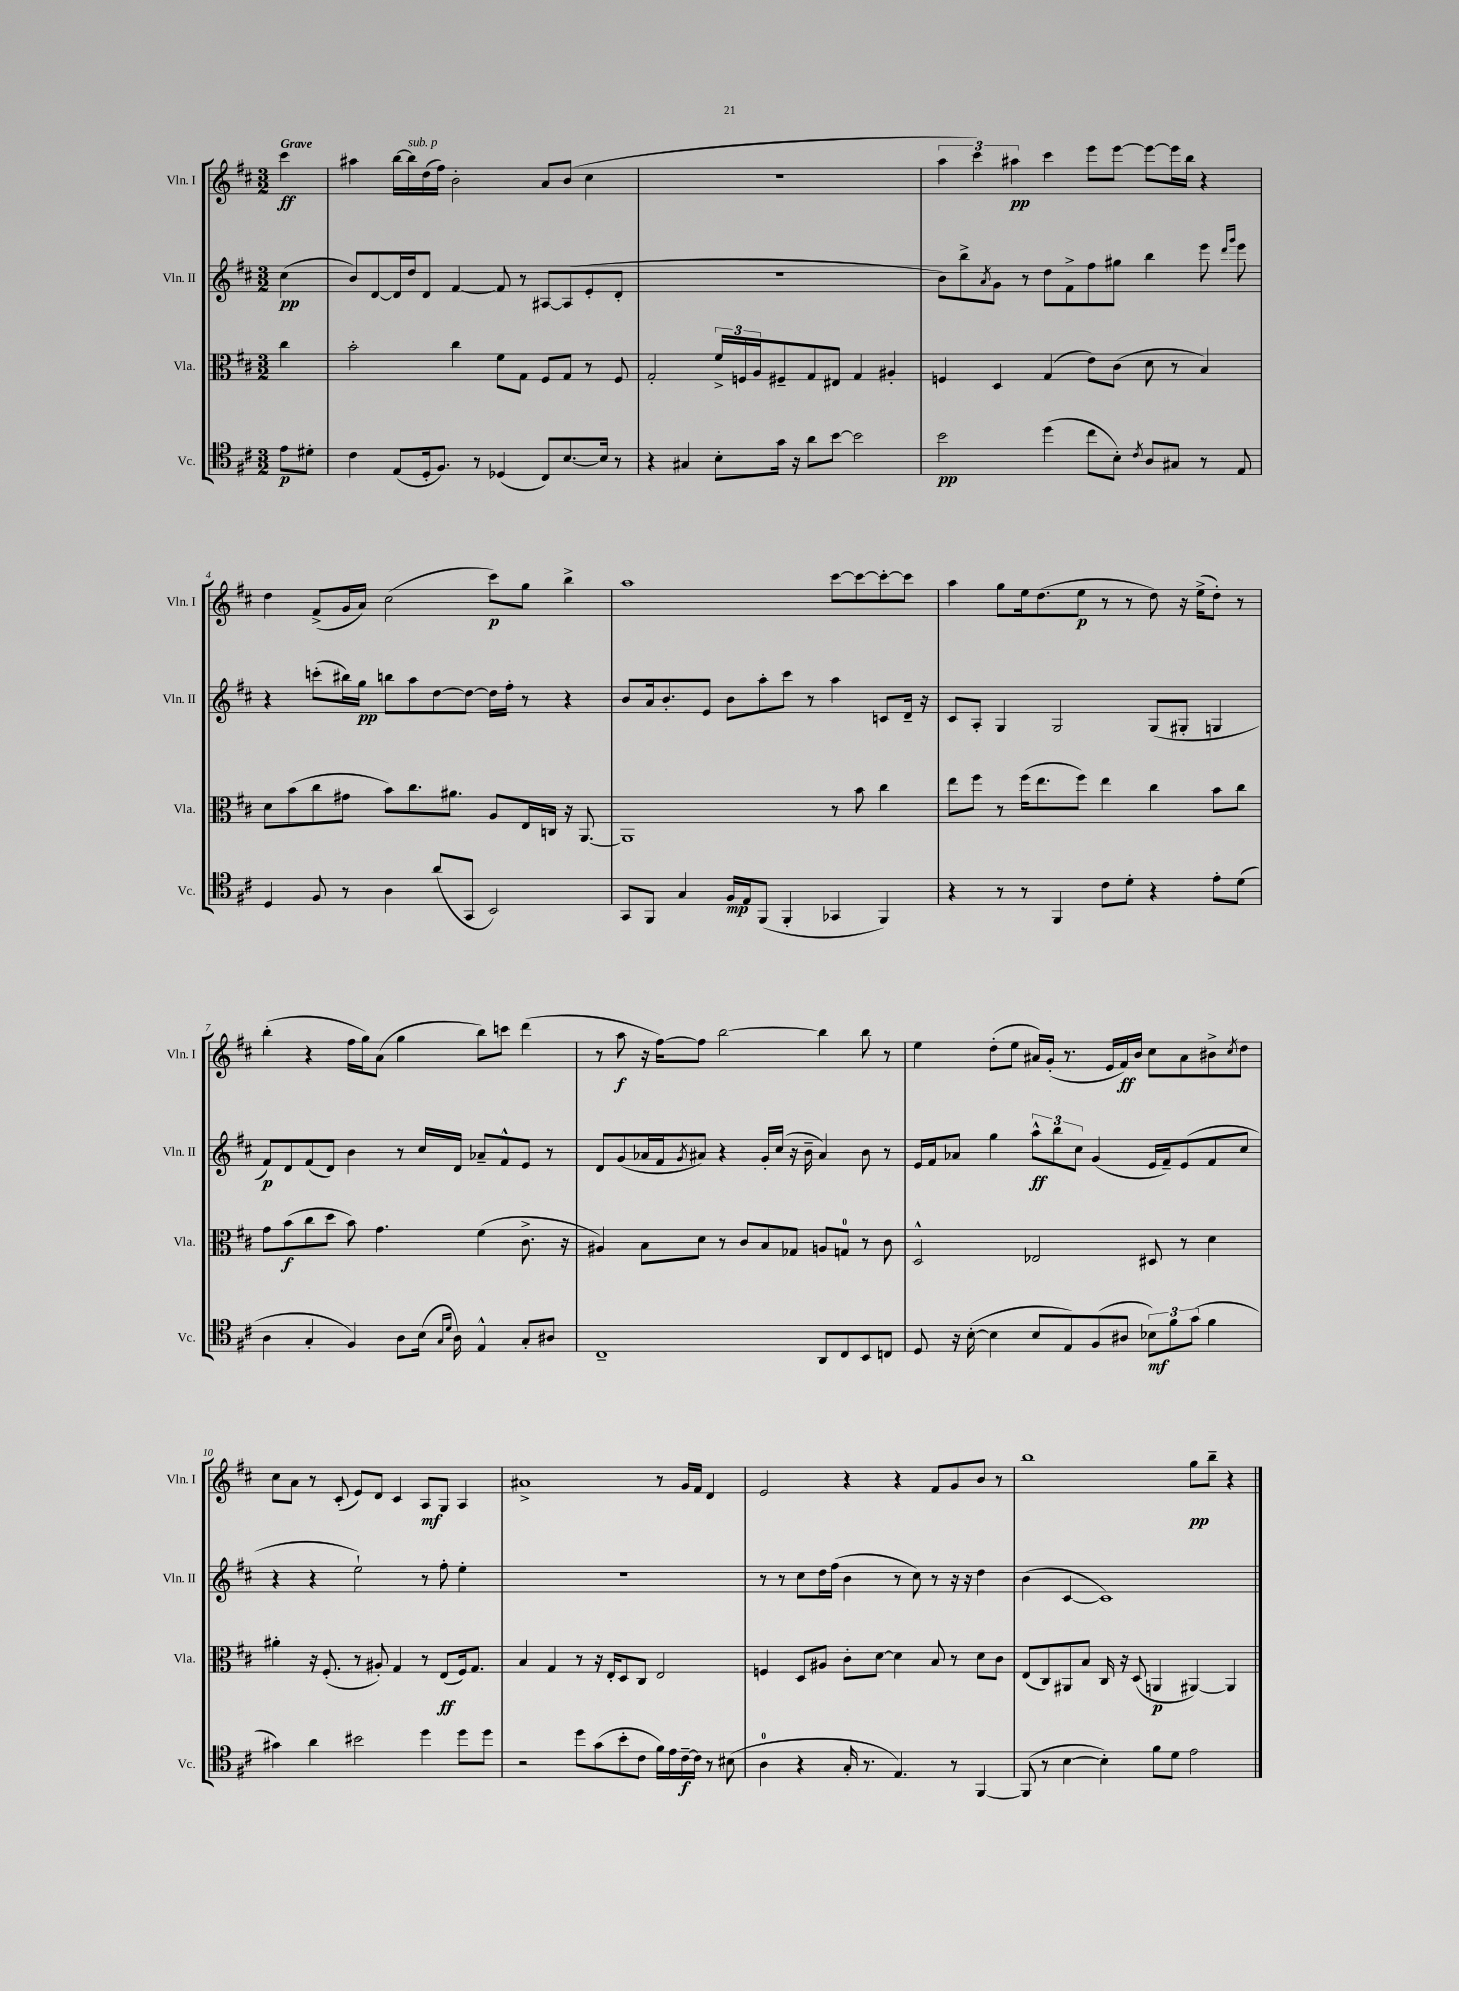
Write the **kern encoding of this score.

**kern	**dynam	**kern	**dynam	**kern	**dynam	**kern	**dynam
*part4	*part4	*part3	*part3	*part2	*part2	*part1	*part1
*staff4	*staff4	*staff3	*staff3	*staff2	*staff2	*staff1	*staff1
*I"Vc.	*	*I"Vla.	*	*I"Vln. II	*	*I"Vln. I	*
*I'Vc.	*	*I'Vla.	*	*I'Vln. II	*	*I'Vln. I	*
*clefC4	*	*clefC3	*	*clefG2	*	*clefG2	*
*k[f#c#]	*	*k[f#c#]	*	*k[f#c#]	*	*k[f#c#]	*
*M3/2	*	*M3/2	*	*M3/2	*	*M3/2	*
=	=	=	=	=	=	=	=
!	!	!	!	!	!	!LO:TX:a:B:t=Grave	!
8e\L	p	4cc#\	.	(4cc#\	pp	4ccc#\	ff
8d#X'\J	.	.	.	.	.	.	.
=1	=1	=1	=1	=1	=1	=1	=1
4c#\	.	2b'\	.	8b/L)	.	4aa#X\	.
.	.	.	.	[8d/	.	.	.
(8E/L	.	.	.	16d/L]	.	[16bb\LL	.
!	!	!	!	!	!	!LO:TX:a:i:t=sub. p	!
.	.	.	.	16dd/J	.	16bb\]	.
16D'/k	.	.	.	8d/J	.	(16dd\	.
8.F#/J)	.	.	.	.	.	16ff#\JJ)	.
.	.	4cc#\	.	[4f#/	.	2b'\	.
8r	.	.	.	.	.	.	.
(4D-X/	.	8f#\L	.	8f#/]	.	.	.
.	.	8G\J	.	8r	.	.	.
8C#/L)	.	8F#/L	.	[8A#X/L	.	8a/L	.
[8.B/	.	8G/J	.	(8A#/]	.	(8b/J	.
.	.	8r	.	8e'/	.	4cc#\	.
16B/Jk]	.	.	.	.	.	.	.
8r	.	8F#/	.	8d'/J	.	.	.
=2	=2	=2	=2	=2	=2	=2	=2
4r	.	2G'/	.	1.r	.	1.r	.
4G#X/	.	.	.	.	.	.	.
8B'\L	.	24f#^/LL	.	.	.	.	.
.	.	24Fn/	.	.	.	.	.
.	.	24A/J	.	.	.	.	.
16g\Jk	.	8F#X~/	.	.	.	.	.
16r	.	.	.	.	.	.	.
8a\L	.	8G/	.	.	.	.	.
[8b\J	.	8E#X/J	.	.	.	.	.
2b\]	.	4G/	.	.	.	.	.
.	.	4A#X'/	.	.	.	.	.
=3	=3	=3	=3	=3	=3	=3	=3
2b\	pp	4Fn/	.	8b\L)	.	6aa\	.
.	.	.	.	8bb^\	.	.	.
.	.	.	.	.	.	6ccc#\)	.
.	.	.	.	8qa/	.	.	.
.	.	4D/	.	8g\J	.	.	.
.	.	.	.	.	.	6aa#X\	pp
.	.	.	.	8r	.	.	.
(4dd\	.	(4G/	.	8dd\L	.	4ccc#\	.
.	.	.	.	8f#^\	.	.	.
8cc#\L	.	8e\L)	.	8ff#\	.	8eee\L	.
8B'\J)	.	(8c#\J	.	8gg#X\J	.	[8eee\J	.
8qc#/	.	.	.	.	.	.	.
8A/L	.	8d\	.	4bb\	.	8eee\L_	.
8G#X/J	.	8r	.	.	.	16eee\L]	.
.	.	.	.	.	.	16bb\JJ	.
8r	.	4B/)	.	8eee\	.	4r	.
.	.	.	.	16qqddd/LL	.	.	.
.	.	.	.	16qqggg/JJ	.	.	.
8E/	.	.	.	8eee\	.	.	.
!!LO:LB:g=z
=4	=4	=4	=4	=4	=4	=4	=4
4D/	.	8d\L	.	4r	.	4dd\	.
.	.	(8b\	.	.	.	.	.
8F#/	.	8cc#\	.	(8cccn'\L	.	(8f#^/L	.
8r	.	8g#X\J	.	16bb#X\L)	.	16g/L	.
.	.	.	.	16gg\JJ	pp	16a/JJ)	.
4A\	.	8b\L)	.	8bbn\L	.	(2cc#\	.
.	.	8.cc#\	.	8aa\	.	.	.
(8a/L	.	.	.	[8dd\	.	.	.
.	.	8.a#X\J	.	.	.	.	.
8GG/J	.	.	.	8dd\J_	.	.	.
2BB/)	.	8A/L	.	16dd\LL]	.	8ccc#\L)	p
.	.	.	.	16ff#'\JJ	.	.	.
.	.	16E/L	.	8r	.	8gg\J	.
.	.	16Cn/JJ	.	.	.	.	.
.	.	16r	.	4r	.	4bb^\	.
.	.	[8.AA/	.	.	.	.	.
=5	=5	=5	=5	=5	=5	=5	=5
8GG/L	.	1AA]	.	8b/L	.	1aa	.
8FF#/J	.	.	.	16a/k	.	.	.
.	.	.	.	8.b'/	.	.	.
4G/	.	.	.	.	.	.	.
.	.	.	.	8e/J	.	.	.
16F#/LL	mp	.	.	8b\L	.	.	.
16E/J	.	.	.	.	.	.	.
(8FF#/J	.	.	.	8aa'\	.	.	.
4FF#'/	.	.	.	8ccc#\J	.	.	.
.	.	.	.	8r	.	.	.
4GG-X/	.	8r	.	4aa\	.	[8ccc#\L	.
.	.	8b\	.	.	.	8ccc#\_	.
4FF#/)	.	4cc#\	.	8cn/L	.	8ccc#'\_	.
.	.	.	.	16d~/Jk	.	8ccc#\J]	.
.	.	.	.	16r	.	.	.
=6	=6	=6	=6	=6	=6	=6	=6
4r	.	8ee\L	.	8c#/L	.	4aa\	.
.	.	8ff#\J	.	8A'/J	.	.	.
8r	.	8r	.	4G/	.	8gg\L	.
8r	.	(16ff#\KL	.	.	.	16ee\k	.
.	.	8.ee\	.	.	.	(8.dd\	.
4FF#/	.	.	.	2G/	.	.	.
.	.	8ff#\J)	.	.	.	8ee\J	p
8c#\L	.	4ee\	.	.	.	8r	.
8d'\J	.	.	.	.	.	8r	.
4r	.	4cc#\	.	(8G/L	.	8dd\)	.
.	.	.	.	8G#X'/J	.	16r	.
.	.	.	.	.	.	(16ee^\KL	.
8e'\L	.	8b\L	.	4Gn/	.	8dd'\J)	.
(8d\J	.	8cc#\J	.	.	.	8r	.
!!LO:LB:g=z
=7	=7	=7	=7	=7	=7	=7	=7
4A\	.	8g\L	.	8f#/L)	p	(4bb'\	.
.	.	(8b\	f	8d/	.	.	.
4G'/	.	8cc#\	.	(8f#/	.	4r	.
.	.	8dd\J	.	8d/J)	.	.	.
4F#/)	.	8b\)	.	4b\	.	16ff#\LL	.
.	.	.	.	.	.	16gg\J)	.
.	.	4.g\	.	.	.	(8a\J	.
8A\L	.	.	.	8r	.	4gg\	.
(16B\Jk	.	.	.	16cc#/LL	.	.	.
16qqG/LL	.	.	.	.	.	.	.
16qqd/JJ	.	.	.	.	.	.	.
16A\)	.	.	.	16d/JJ	.	.	.
4E^^/	.	(4f#\	.	8a-X~/L	.	8bb\L)	.
.	.	.	.	8f#^^/	.	8cccn\J	.
8G'/L	.	8.c#^\	.	8e/J	.	(4ddd\	.
8A#X/J	.	.	.	8r	.	.	.
.	.	16r	.	.	.	.	.
=8	=8	=8	=8	=8	=8	=8	=8
1C#~	.	4A#X/)	.	8d/L	.	8r	.
.	.	.	.	(8g/	.	8aa\	f
.	.	8B\L	.	16a-X/L	.	16r	.
.	.	.	.	16f#/J	.	[16ff#\KL)	.
.	.	.	.	8qg/	.	.	.
.	.	8d\J	.	8a#X/J)	.	8ff#\J]	.
.	.	8r	.	4r	.	[2bb\	.
.	.	8c#/L	.	.	.	.	.
.	.	8B/	.	16g'/LL	.	.	.
.	.	.	.	(16cc#/JJ	.	.	.
.	.	8G-X/J	.	16r	.	.	.
.	.	.	.	16b~\	.	.	.
8AA/L	.	8An/L	.	4a#/)	.	4bb\]	.
8C#/	.	8Gn/J	.	.	.	.	.
8BB/	.	8r	.	8b\	.	8bb\	.
8Cn/J	.	8c#\	.	8r	.	8r	.
=9	=9	=9	=9	=9	=9	=9	=9
8D/	.	2D^^/	.	16e/LL	.	4ee\	.
.	.	.	.	16f#/J	.	.	.
16r	.	.	.	8a-X/J	.	.	.
([16B'\	.	.	.	.	.	.	.
4B\]	.	.	.	4gg\	.	(8dd'\L	.
.	.	.	.	.	.	8ee\J	.
8B/L	.	2E-X/	.	12aa^^\L	ff	16a#X/LL)	.
.	.	.	.	.	.	(16g'/JJ	.
.	.	.	.	12bb\	.	.	.
8E/)	.	.	.	.	.	8.r	.
.	.	.	.	12cc#\J	.	.	.
(8F#/	.	.	.	(4g/	.	.	.
.	.	.	.	.	.	16e/LL	.
8A#X/J	.	.	.	.	.	16f#/)	ff
.	.	.	.	.	.	16b/JJ	.
12B-X\L)	mf	8D#X/	.	16e/LL	.	8cc#\L	.
.	.	.	.	16f#~/J)	.	.	.
12f#\	.	.	.	.	.	.	.
.	.	8r	.	(8e/	.	8a#\	.
(12g\J	.	.	.	.	.	.	.
4f#\	.	4d\	.	8f#/	.	8b#X^\	.
.	.	.	.	.	.	8qcc#/	.
.	.	.	.	8cc#/J	.	8dd\J	.
!!LO:LB:g=z
=10	=10	=10	=10	=10	=10	=10	=10
4g#X\)	.	4a#X'\	.	4r	.	8cc#\L	.
.	.	.	.	.	.	8a\J	.
4a\	.	16r	.	4r	.	8r	.
.	.	(8.F#'/	.	.	.	.	.
.	.	.	.	.	.	(8c#'/	.
2b#X\	.	8r	.	2ee`\)	.	8e/L)	.
.	.	8A#X'/)	.	.	.	8d/J	.
.	.	4G/	.	.	.	4c#/	.
4dd\	.	8r	.	8r	.	8A/L	mf
.	.	(8E/L	ff	8ff#'\	.	8G/J	.
8dd\L	.	16F#/k)	.	4ee'\	.	4A/	.
.	.	8.G/J	.	.	.	.	.
8dd\J	.	.	.	.	.	.	.
=11	=11	=11	=11	=11	=11	=11	=11
2r	.	4B/	.	1.r	.	1a#X^	.
.	.	4G/	.	.	.	.	.
8dd\L	.	8r	.	.	.	.	.
(8g\	.	16r	.	.	.	.	.
.	.	16E'/KL	.	.	.	.	.
8b'\	.	8D/	.	.	.	.	.
8c#\J	.	8C#/J	.	.	.	.	.
16f#\LL)	.	2E/	.	.	.	8r	.
16e\	.	.	.	.	.	.	.
[16c#~\	f	.	.	.	.	16g/LL	.
16c#\JJ]	.	.	.	.	.	16f#/JJ	.
8r	.	.	.	.	.	4d/	.
(8B#X\	.	.	.	.	.	.	.
=12	=12	=12	=12	=12	=12	=12	=12
4A\	.	4Fn/	.	8r	.	2e/	.
.	.	.	.	8r	.	.	.
4r	.	8D/L	.	8cc#\L	.	.	.
.	.	8A#X/J	.	16dd\L	.	.	.
.	.	.	.	(16ff#\JJ	.	.	.
16G'/	.	8c#'\L	.	4b\	.	4r	.
8.r	.	.	.	.	.	.	.
.	.	[8d\J	.	.	.	.	.
4.E/)	.	4d\]	.	8r	.	4r	.
.	.	.	.	8cc#\)	.	.	.
.	.	8B/	.	8r	.	8f#/L	.
8r	.	8r	.	16r	.	8g/	.
.	.	.	.	16r	.	.	.
[4FF#/	.	8d\L	.	4dd\	.	8b/J	.
.	.	8c#\J	.	.	.	8r	.
=13	=13	=13	=13	=13	=13	=13	=13
(8FF#/]	.	(8E/L	.	(4b\	.	1bb	.
8r	.	8C#/)	.	.	.	.	.
[4B\	.	8AA#X/	.	[4c#/	.	.	.
.	.	8B/J	.	.	.	.	.
4B'\])	.	16C#/	.	1c#])	.	.	.
.	.	16r	.	.	.	.	.
.	.	(8D/	.	.	.	.	.
8f#\L	.	4AAn/	p	.	.	.	.
8d\J	.	.	.	.	.	.	.
2e\	.	[4AA#X/)	.	.	.	8gg\L	pp
.	.	.	.	.	.	8bb~\J	.
.	.	4AA#/]	.	.	.	4r	.
==	==	==	==	==	==	==	==
*-	*-	*-	*-	*-	*-	*-	*-
